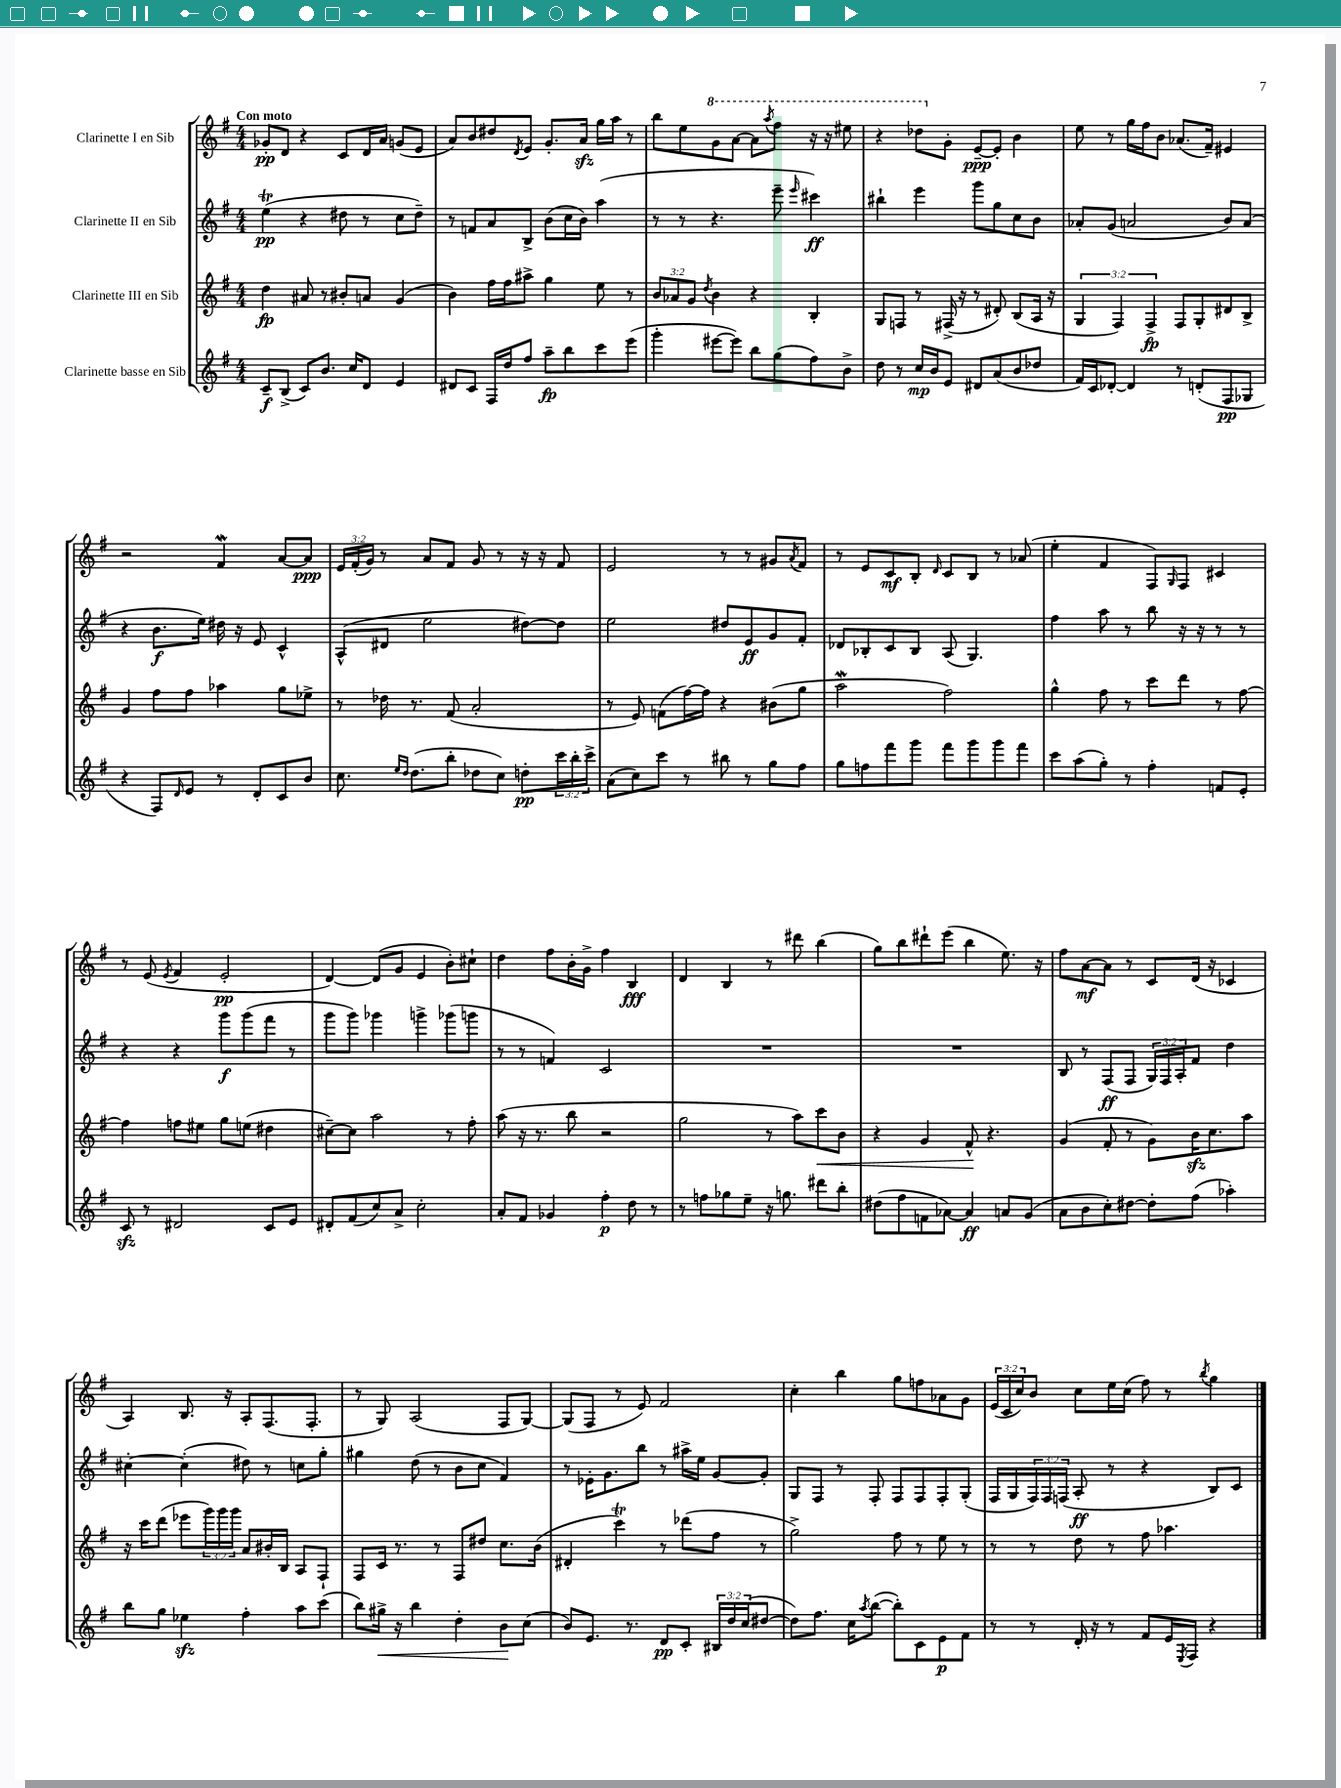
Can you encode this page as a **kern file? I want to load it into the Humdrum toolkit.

**kern	**kern	**kern	**kern
*staff4	*staff3	*staff2	*staff1
*clefG2	*clefG2	*clefG2	*clefG2
*k[f#]	*k[f#]	*k[f#]	*k[f#]
*M4/4	*M4/4	*M4/4	*M4/4
8c~/L	4dd\	(4ee\	8g-'/L
(8B^/J	.	.	8d/J
8c/L)	8a#/	4r	4r
8.b/J	8r	.	.
.	8b#'/L	8dd#\	8c/L
16cc/LK	.	.	.
8d/J	8a/J	8r	16d/L
.	.	.	16a/JJ
4e/	(4g/	8cc\L	(8g/L
.	.	8dd#~\J)	8e/J
=	=	=	=
8d#/L	4b\)	8r	8a/L)
8c/J	.	8f/L	8b/
16F#/LL	16ff#\LL	8a/	8dd#/
16dd/J	16ff#\J	.	.
.	.	.	8qd/
8ff#/J	8aa#^\J	8B^/J	8e/J
8aa~\L	4gg\	(8b\L	8.g'/L
8bb\	.	16cc\L	.
.	.	16b\JJ)	16a/Jk
8ccc\	8ee\	(4aa\	16gg\LL
.	.	.	16aa\JJ
(8eee\J	8r	.	8r
=	=	=	=
4ggg'\	12b/L	8r	8bb\L
.	12a-/	.	.
.	.	8r	8ee\
.	12g/J	.	.
.	8qdd/	.	.
[8eee#\L	4b\	4.r	8gg\
8eee#\]J)	.	.	[8aa\J
8bb\L	4r	.	8aa\]L
.	.	.	8qaaa/
(8gg\	.	8eee~\	8fff#\J
.	.	16qqeee/	.
8ff#\)	4B'/	4ccc#\)	16r
.	.	.	16r
8b^\J	.	.	8eee#\
=	=	=	=
8dd\	8G/L	4bb#`\	4r
8r	8F/J	.	.
16cc/LL	8r	4eee\	8ddd-\L
16b/J	.	.	.
8e/J	(16F#^/	.	8g'\J
.	16r	.	.
8d#/L	8r	8ggg\L	[8e~/L
(8a/	8d#'/)	8gg\	8e'/]J
8b/	(8B/L	8cc\	4b\
8dd-/J	16A/Jk	8b\J	.
.	16r	.	.
=	=	=	=
16f#/LL)	6G/	8a-'/L	8ee\
16c/J	.	.	.
[8d-'/J	.	(8g/J	8r
.	6F#/)	.	.
4d-/]	.	2a/	16gg\LL
.	.	.	16ff#\J
.	6F#^/	.	.
.	.	.	8b\J
8r	8F#/L	.	(8.a-/L
(8d'/L	8G'/	.	.
.	.	.	16f#~/Jk)
8F#/	8d#/	8b/L)	4e#/
8G-/J	8B^/J	(8a/J	.
=	=	=	=
4r	4g/	4r	2r
8F#/L)	8ff#\L	8.b\L	.
16qqd/	.	.	.
8e/J	8ff#\J	.	.
.	.	16ee\Jk)	.
8r	4aa-\	16dd#\	4f#/
.	.	16r	.
8d'/L	.	8e/	.
8c/	8gg\L	4c^^/	[8a/L
8b/J	8ee-^\J	.	8a/]J
=	=	=	=
8.cc\	8r	(8A^^/L	24e/LL
.	.	.	(24f#'/
.	.	.	24g/JJ)
.	16dd-\	8d#/J	8r
16qqee/LL	.	.	.
16qqdd/JJ	.	.	.
(8.dd\L	8.r	.	.
.	.	2ee\	8a/L
8bb'\J	(8f#/	.	8f#/J
8dd-\L	2a'/	.	8g/
8cc\J)	.	.	8r
8dd'\L	.	[8dd#\L)	16r
.	.	.	16r
24ccc\L	.	8dd#\]J	8f#/
24bb'\	.	.	.
24ccc^\JJ	.	.	.
=	=	=	=
(8a\L	8r	2ee\	2e/
8cc\)	8e/)	.	.
8ccc\J	(8f\L	.	.
8r	[16ff#\L)	.	.
.	16ff#\]JJ	.	.
8bb#\	4r	8dd#/L	8r
8r	.	8e/	8r
8gg\L	(8b#\L	8g/	8g#/L
.	.	.	8qa/
8ff#\J	8gg\J	8f#'/J	8f#/J
=	=	=	=
8gg\L	2aa\	8d-/L	8r
8ff\	.	8B-'/	8e/L
8fff#\	.	8c/	8c/
8ggg\J	.	8B-/J	8B'/J
.	.	.	16qqd/
8fff#\L	2ff#\)	(8A/	8c/L
8ggg\	.	4.G/)	8B/J
8ggg\	.	.	8r
8fff#\J	.	.	(8a-/
=	=	=	=
8ccc\L	4gg^^\	4ff#\	4ee'\
(8aa\	.	.	.
8gg'\J)	8ff#\	8aa\	4f#/
8r	8r	8r	.
4ff#'\	8ccc\L	8bb\	8F#/L)
.	.	.	16qqG/
.	8ddd\J	16r	8F#/J
.	.	16r	.
8f/L	8r	8r	4c#/
8e'/J	[8ff#\	8r	.
=	=	=	=
8c/	4ff#\]	4r	8r
8r	.	.	(8e/
.	.	.	8qe/
2d#/	8ff\L	4r	4f#/
.	8ee#\J	.	.
.	8gg\L	8ggg\L	2e'/
.	(8ee\J	(8ggg\	.
8c/L	4dd#\	8fff#\J	.
8e/J	.	8r	.
=	=	=	=
8d#'/L	[8cc#~\L)	8ggg\L	[4d/)
(8f#/	8cc#\]J	8ggg\J)	.
8cc/)	2aa\	4ggg-\	(8d/]L
8a^/J	.	.	8g/J
2cc'\	.	4ggg^\	4e/
.	8r	(8ggg-\L	8b'\L)
.	8ff#'\	8ggg\J	8cc#`\J
=	=	=	=
8a'/L	(8aa\	8r	4dd\
8f#/J	16r	8r	.
.	8.r	.	.
4g-/	.	4f/)	8ff#\L
.	8bb\	.	16b'\L
.	.	.	16g^\JJ
4ff#'\	2r	2c/	4ff#\
8dd\	.	.	4B/
8r	.	.	.
=	=	=	=
8r	2gg\	1r	4d/
8ff\L	.	.	.
8gg-\	.	.	4B/
8ee~\J	.	.	.
16r	8r	.	8r
8.gg\	.	.	.
.	8aa\L)	.	8ddd#\
8ddd#\L	8ccc\	.	(4bb\
8bb'\J	8b\J	.	.
=	=	=	=
(8dd#\L	4r	1r	8gg\L)
8ff#\	.	.	8bb\
8f\	4g/	.	8ddd#`\
[8a-\J)	.	.	(8eee\J
4a-/]	8f#^^/	.	4bb\
.	4.r	.	.
8a/L	.	.	8.ee\)
(8g/J	.	.	.
.	.	.	16r
=	=	=	=
8a\L	(4g/	8B/	8ff#\L
8b\	.	8r	[8a\
8cc'\)	8f#'/	(8F#/L	8a\]J
[8dd#\J	8r	8F#/J	8r
8dd#'\]L	8g\L)	24G/LL)	8c/L
.	.	24F#/	.
.	.	24A'/J	.
(8ff#\J	16b\K	8f#/J	(16d/Jk
.	8.cc\	.	16r
4aa-'\)	.	4dd\	4c-/
.	8aa\J	.	.
=	=	=	=
8bb\L	16r	[4cc#'\	4A/)
.	16ccc\LK	.	.
8gg\J	(8ddd\J	.	.
4ee-\	8eee-\L	(4cc#'\]	8.B/
.	24ggg\L)	.	.
.	24ggg\	.	.
.	.	.	16r
.	24ggg\JJ	.	.
4ff#'\	8a/L	8dd#\)	8A'/L
.	16b#'/L	8r	(8.F#/
.	16B/JJ	.	.
8aa\L	8A/L	8cc\L	.
.	.	.	8.F#'/J
(8ccc\J	8F#`/J	8gg'\J	.
=	=	=	=
8bb\L)	8F#/L	4gg#\	8r
16gg#^\Jk	16c/Jk	.	8G/)
16r	8.r	.	.
4bb\	.	(8dd\	(2A/
.	8r	8r	.
4dd'\	8F#/L	8b\L	.
.	8dd#/J	8cc\J	.
8b\L	8.cc\L	4f#/)	8F#/L
(8cc\J	.	.	[8G/J)
.	(16b\Jk	.	.
=	=	=	=
8b/L)	4d#'/	8r	(8G/]L
8.e/J	.	16e-'\LK	8F#/J
.	.	8.g\	.
.	4ccc\)	.	8r
8.r	.	.	.
.	.	8bb\J	8e/)
8d/L	8r	8r	2f#/
8c'/J	(8ddd-\L	16aa#^\LL	.
.	.	16ee\JJ	.
24B#/LL	8ff#\J	[8g/L	.
24dd/	.	.	.
(24cc/J	.	.	.
[8dd#/J	8r	8g'/]J	.
=	=	=	=
8dd#\]L)	2gg^\)	8G/L	4cc'\
8.ff#\J	.	8F#/J	.
.	.	8r	4bb\
16cc\LK	.	.	.
8qaa/	.	.	.
([8bb\J	.	8F#'/	.
8bb'\]L)	8ff#\	8F#/L	8gg\L
8c\	8r	8F#/	8ff\
8e\	8ee\	8F#'/	8a-\
8f#\J	8r	(8G'/J	8g\J
=	=	=	=
8r	8r	16F#/LL	(24e/LL
.	.	.	24c/
.	.	16G/	.
.	.	.	24cc/J)
8r	8r	24F#/)	8b/J
.	.	24F#/	.
.	.	(24F/JJ	.
16d'/	8dd\	8A'/	8cc\L
16r	.	.	.
8r	8r	8r	16ee\L
.	.	.	(16cc\JJ
8f#/L	8ff#\	4r	8ff#\)
16e/L	4.aa-\	.	8r
8qE/	.	.	.
16F#/JJ	.	.	.
.	.	.	8qbb/
4r	.	8B/L)	4gg\
.	.	8c/J	.
==	==	==	==
*-	*-	*-	*-
